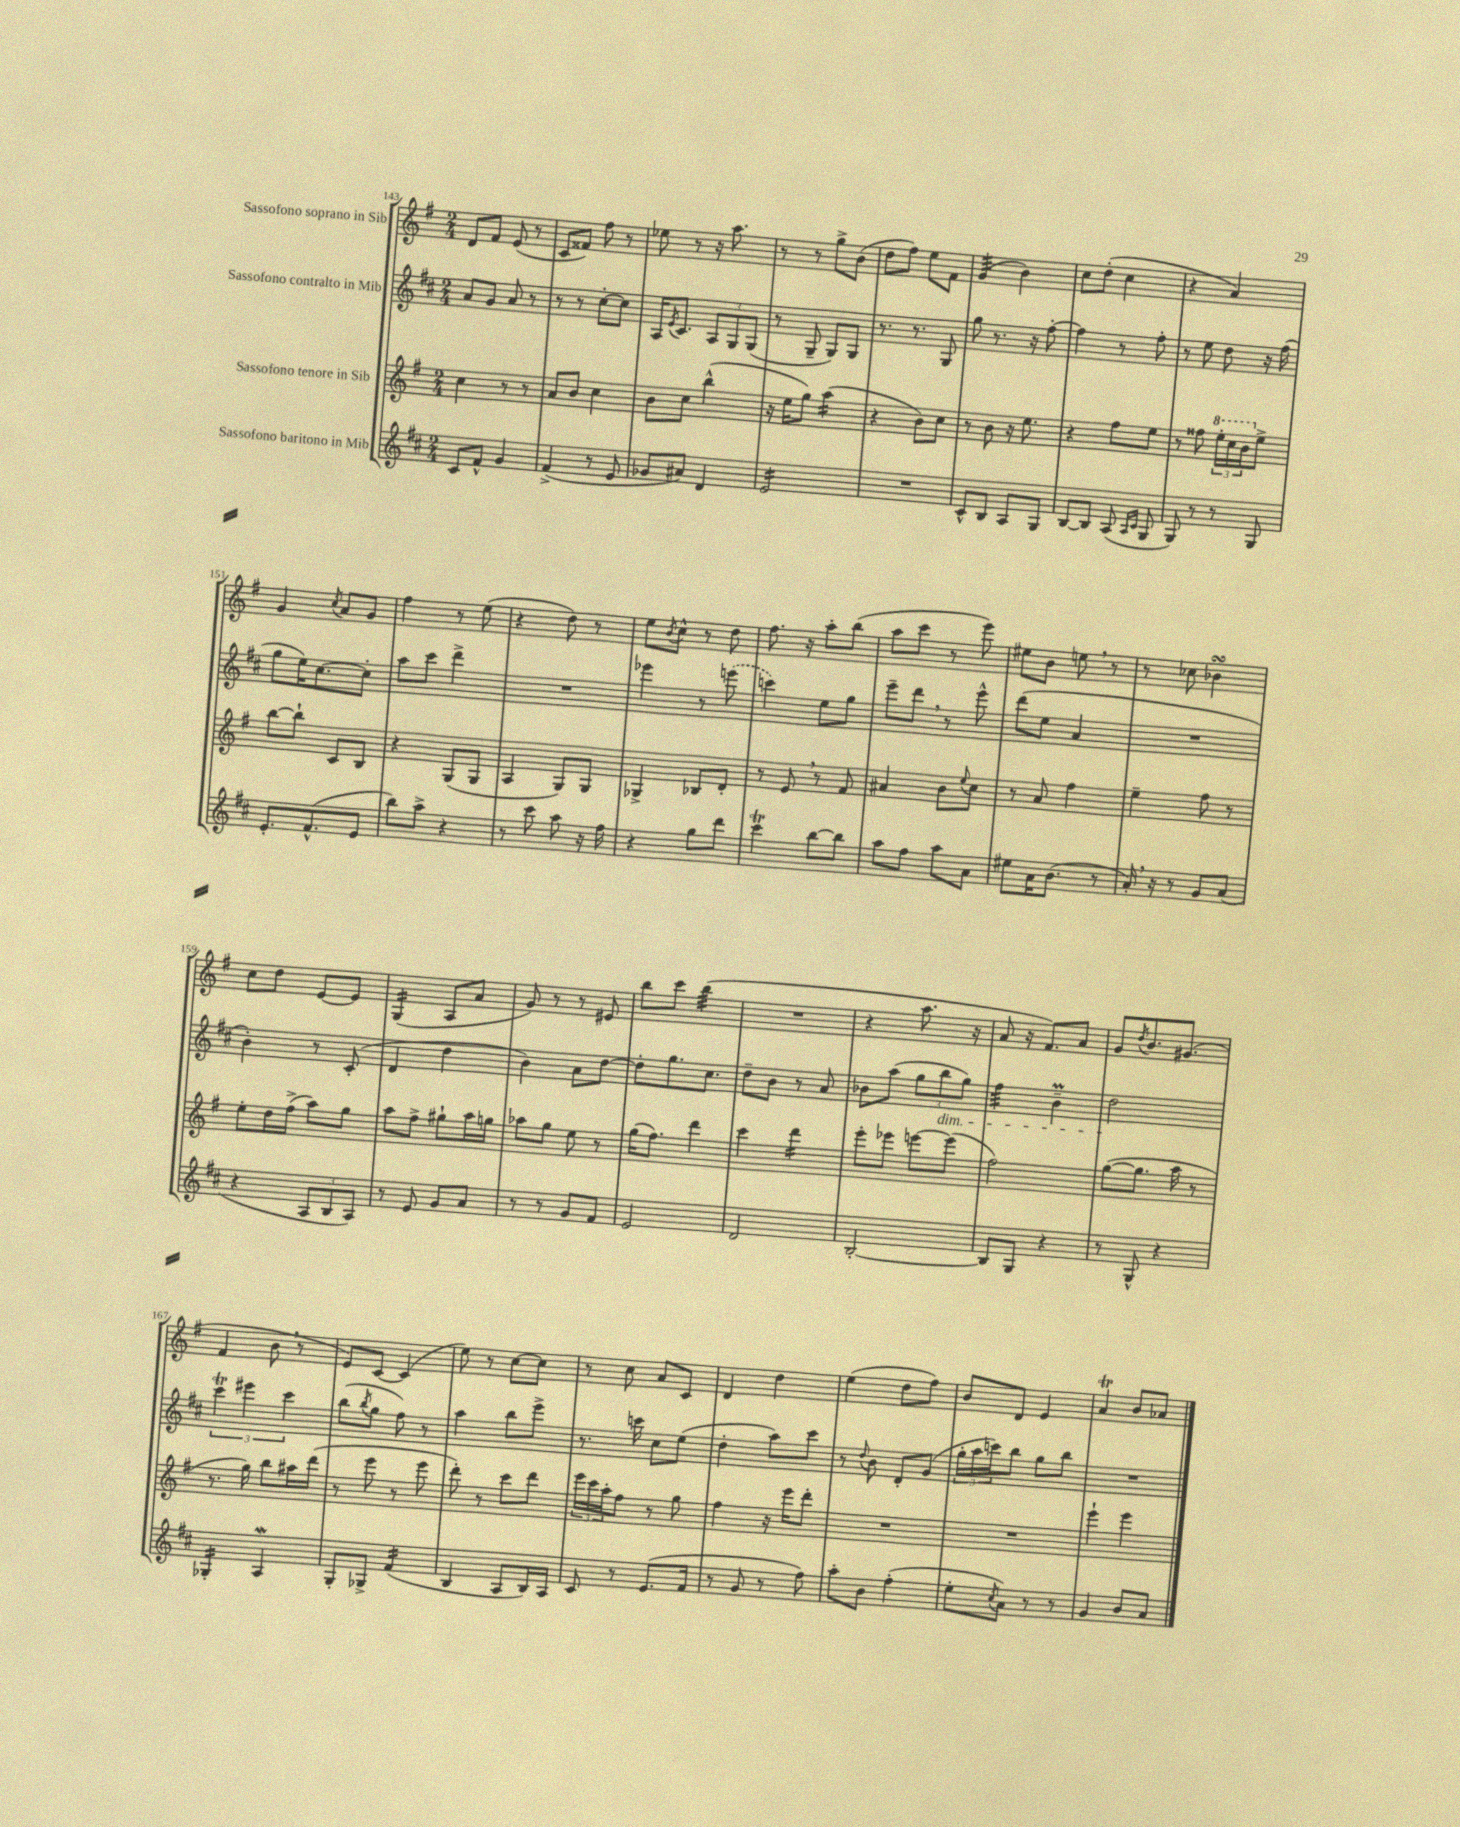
<<
\new StaffGroup <<
\new Staff = "s0" \with { instrumentName = "Sassofono soprano in Sib" } {
    \clef treble \key g \major \numericTimeSignature \time 2/4
    d'8 fis'8 e'8( r8 |
    c'8 fisis'8) fis''8 r8 |
    ees''8 r8 r16 a''8. |
    r8 r8 g''8-> b'8( |
    d''8 fis''8) e''8 fis'8 |
    g'4:32( b'4) |
    c''8 d''8-.( c''4 |
    r4 a'4) |
    g'4 \acciaccatura { c''8 } a'8 g'8 |
    fis''4 r8 e''8( |
    r4 d''8) r8 |
    e''8 \acciaccatura { b'8 } c''8-^ r8 d''8 |
    fis''8. r16 a''8-. b''8( |
    a''8 c'''8 r8 e'''8) |
    eis''8 b'8 e''8 \breathe r8 |
    r8 ces''8 bes'4\turn |
    c''8 d''8 e'8~ e'8 |
    g4:16( a8 a'8 |
    g'8) r8 r8 eis'8 |
    b''8 c'''8 b''4:32( |
    R2 |
    r4 a''8. r16 |
    a'8 r16 fis'8.) a'8 |
    g'8 \acciaccatura { d''8 } b'8. gis'8.( |
    fis'4 b'8 \breathe r8 |
    e'8) c'8~ c'4( |
    e''8) r8 c''8~ c''8 |
    r8 c''8 a'8 c'8 |
    d'4 d''4 |
    e''4( d''8 fis''8) |
    b'8 d'8 e'4 |
    a'4\trill b'8 aes'8 \bar "|." |
}
\new Staff = "s1" \with { instrumentName = "Sassofono contralto in Mib" } {
    \clef treble \key d \major \numericTimeSignature \time 2/4
    a'8 g'8 a'8 r8 |
    r8 r8 cis''8~-. cis''8 |
    a16 \acciaccatura { e'8 } cis'8. \tuplet 3/2 { a8 g8 g8( } |
    r8 g8-- g8) g8 |
    r8. r8. g8 |
    g''8 r8. r16 fis''8~-. |
    fis''4 r8 fis''8-. |
    r8 e''8 d''8 r16 fis''16( |
    g''8 e''16) cis''8.~ cis''8-. |
    a''8 cis'''8 d'''4-> |
    R2 |
    ees'''4 r8 \once \slurDashed e'''8( |
    c'''4) e''8 g''8 |
    e'''8-- d'''8 \breathe r8 e'''8-^ |
    d'''8( e''8 a'4 |
    R2 |
    b'4-.) r8 cis'8-.( |
    d'4 d''4 |
    b'4) a'8 d''8~ |
    d''8-. g''8. cis''8. |
    d''8-- b'8 r8 a'8 |
    bes'8 a''8( \tuplet 3/2 { g''8 b''8\dim g''8) } |
    fis''4:32 b'4--\prall |
    d''2\! |
    \tuplet 3/2 { cis'''4\trill eis'''4 cis'''4 } |
    b''8( \acciaccatura { b''8 } g''8 fis''8) r8 |
    a''4 b''8 e'''8-> |
    r8. c'''16 cis''8 e''8( |
    d''4-. a''8) cis'''8 |
    r8 \appoggiatura { d''8 } b'8 d'8-. g'8( |
    \tuplet 3/2 { g''16-. a''16 c'''16) } b''8 g''8 b''8 |
    R2 \bar "|." |
}
\new Staff = "s2" \with { instrumentName = "Sassofono tenore in Sib" } {
    \clef treble \key g \major \numericTimeSignature \time 2/4
    c''4 r8 r8 |
    a'8 b'8 c''4 |
    b'8 c''8 b''4-^( |
    r16 e''16 g''8) a''4:16( |
    r4 b'8) c''8 |
    r8 b'8 r16 e''8. |
    r4 fis''8 e''8 |
    r8 fisis''8 \tuplet 3/2 { \ottava #1 e'''16-. c'''16 b''16 \ottava #0 } e''8-> |
    b''8~ b''8-! c'8 b8 |
    r4 g8( g8 |
    a4 g8) g8 |
    ges4-> bes8 d'8-. |
    r8 e'8 \breathe r8 fis'8 |
    ais'4 b'8 \appoggiatura { e''8 } c''8 |
    r8 a'8 fis''4 |
    e''4-- fis''8 r8 |
    e''8-. d''16 fis''16->( a''8) g''8 |
    a''8 fis''8-> gis''8-! a''16 g''16 |
    aes''8 g''8 e''8 r8 |
    g''16( fis''8.) d'''4 |
    c'''4 d'''4:16 |
    e'''8-. ees'''8 e'''8~ e'''8( |
    fis''2) |
    g''8~( g''8. a''16 r8 |
    r8. g''16) b''8 ais''16 d'''16( |
    r8 e'''8 r8 e'''8 |
    d'''8-.) r8 c'''8 d'''8 |
    \tuplet 3/2 { e'''16 c'''16 a''16-. } fis''8 r8 g''8 |
    fis''4 r16 e'''16 d'''8-. |
    R2 |
    R2 |
    e'''4-! e'''4 \bar "|." |
}
\new Staff = "s3" \with { instrumentName = "Sassofono baritono in Mib" } {
    \clef treble \key d \major \numericTimeSignature \time 2/4
    cis'8 fis'8-^ g'4 |
    fis'4->( r8 e'8 |
    ges'8 ais'8) d'4 |
    e'2:16 |
    R2 |
    cis'8-^ b8 a8 g8 |
    b8~ b8 a8( \grace { a16 cis'16 } g8 |
    g8) r8 r8 g8 |
    e'8.-. fis'8.-^( e'8 |
    b''8) a''8-> r4 |
    r8 cis'''8 a''8 r16 fis''16 |
    r4 g''8 d'''8 |
    cis'''4\trill b''8~ b''8 |
    a''8 fis''8 a''8 a'8 |
    eis''8 a'16 b'8.( r8 |
    a'16-.) \breathe r16 r8 g'8 a'8( |
    r4 \tuplet 3/2 { a8 b8 a8) } |
    r8 e'8 g'8 a'8 |
    r8 r8 g'8 fis'8 |
    e'2 |
    d'2 |
    b2~-. |
    b8 g8 r4 |
    r8 g8-^ r4 |
    ges4:16-. a4\mordent |
    g8-. ges8-> fis'4:16( |
    b4 a8 b16) a16 |
    cis'8 r8 e'8.( fis'16 |
    r8 g'8 r8 fis''8) |
    a''8-. b'8 fis''4-.( |
    e''8-. \acciaccatura { cis''8 } a'8) r8 r8 |
    g'4 b'8 a'8 \bar "|." |
}
>>
>>
\layout { \context { \Score currentBarNumber = #143 } }
